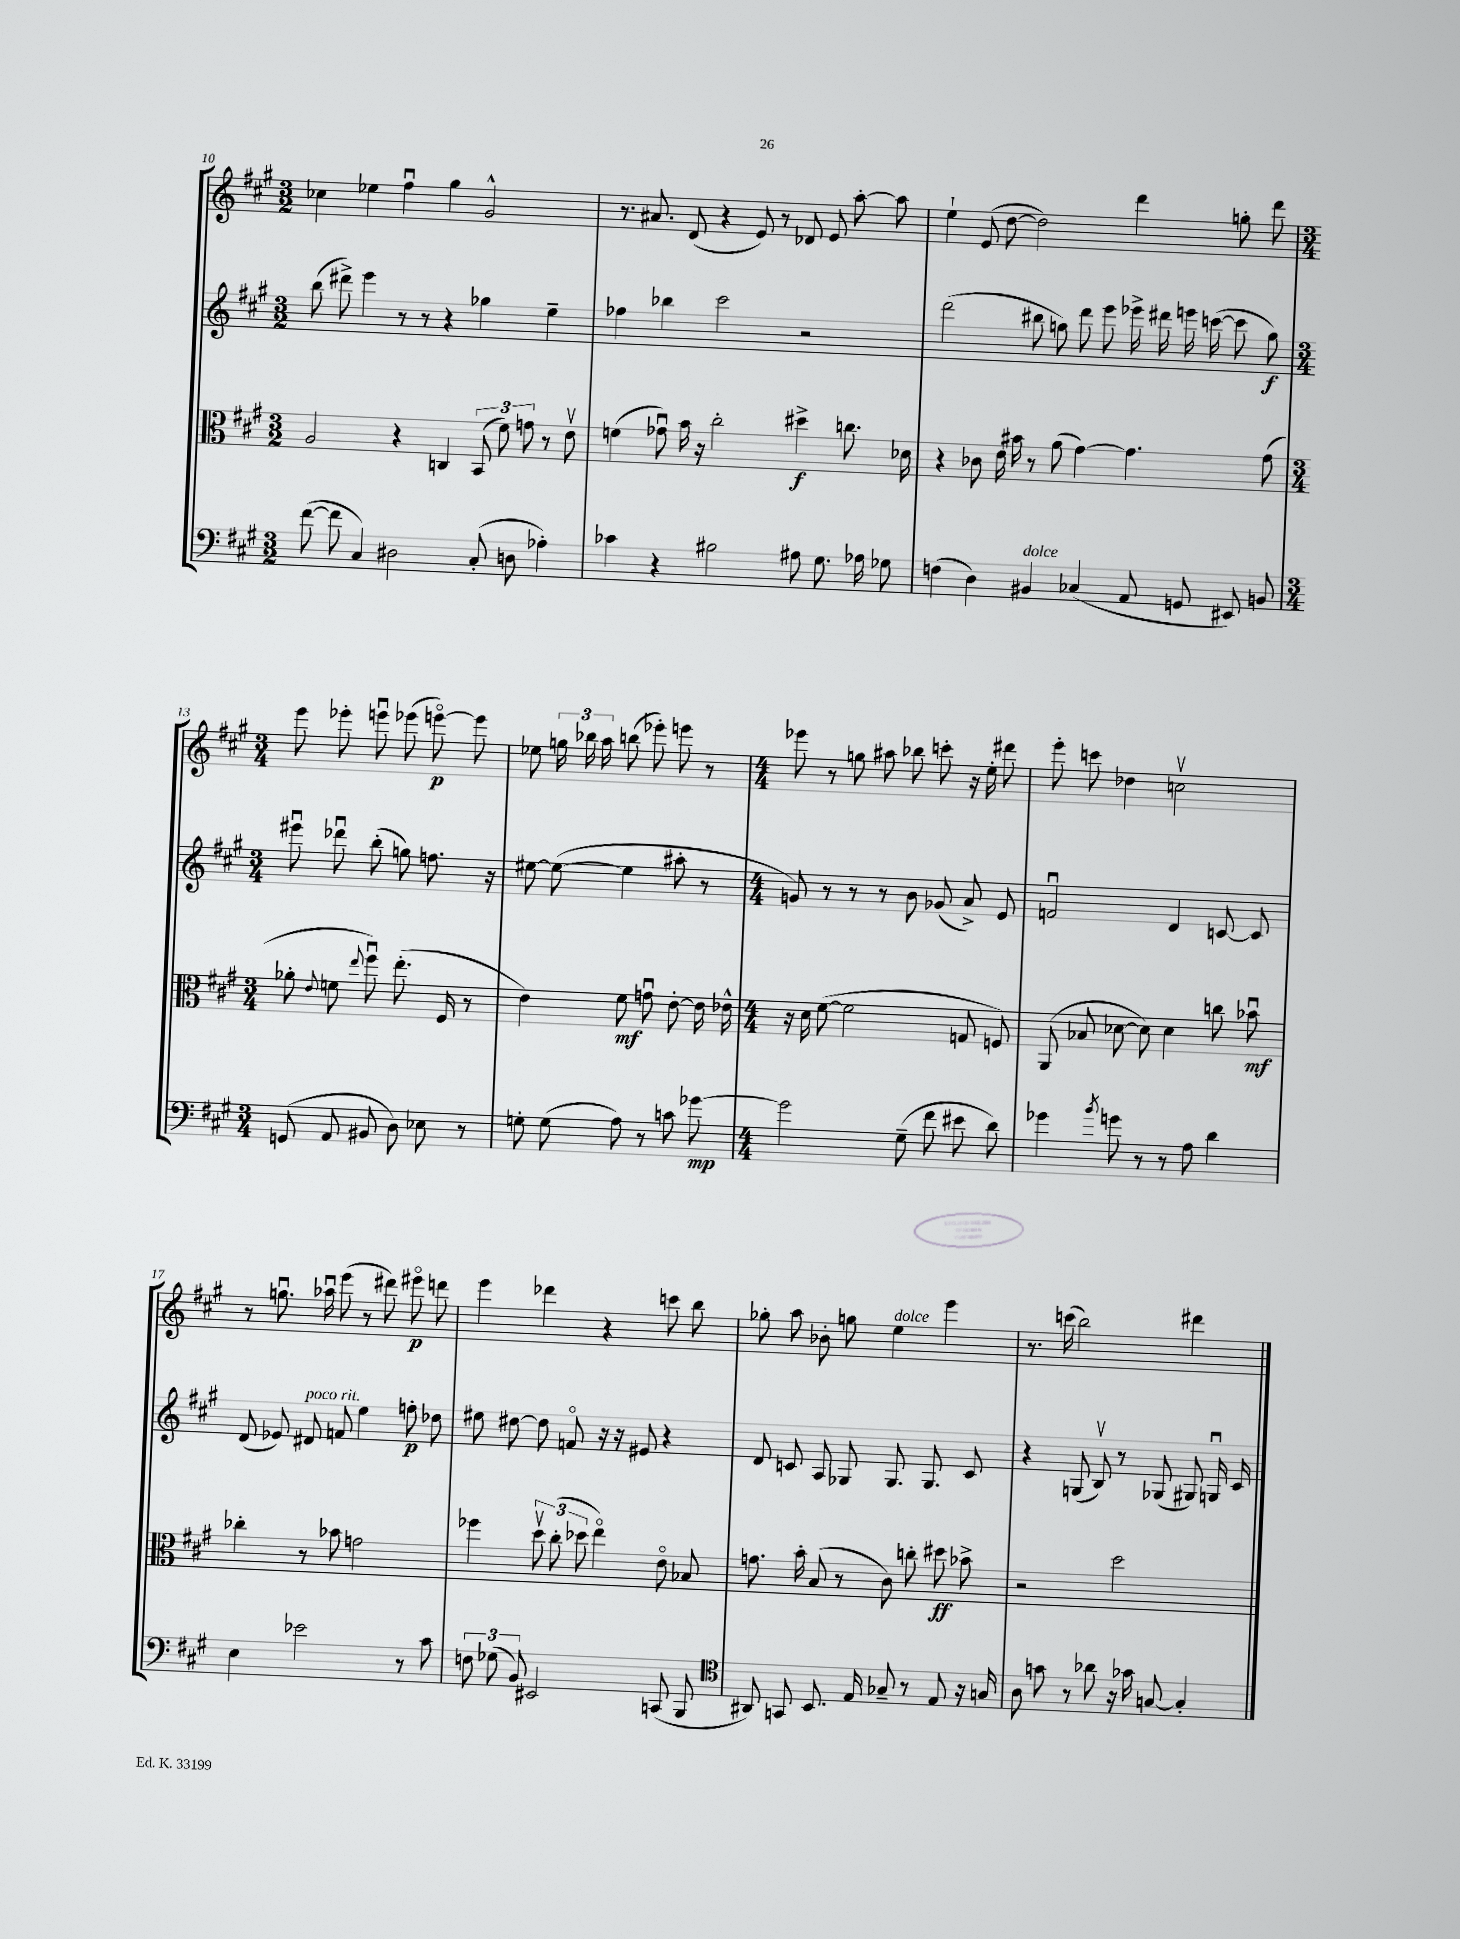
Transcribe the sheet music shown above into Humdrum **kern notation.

**kern	**dynam	**kern	**dynam	**kern	**dynam	**kern	**dynam
*part4	*part4	*part3	*part3	*part2	*part2	*part1	*part1
*staff4	*staff4	*staff3	*staff3	*staff2	*staff2	*staff1	*staff1
*clefF4	*	*clefC3	*	*clefG2	*	*clefG2	*
*k[f#c#g#]	*	*k[f#c#g#]	*	*k[f#c#g#]	*	*k[f#c#g#]	*
*M3/2	*	*M3/2	*	*M3/2	*	*M3/2	*
=10	=10	=10	=10	=10	=10	=10	=10
([8f#\	.	2A/	.	(8bb\	.	4cc-X\	.
8f#\]	.	.	.	8ddd#X^\)	.	.	.
4C#/)	.	.	.	4eee\	.	4ee-X\	.
2D#X\	.	4r	.	8r	.	4ff#u\	.
.	.	.	.	8r	.	.	.
.	.	4Cn/	.	4r	.	4gg#\	.
(8C#'/	.	(12BB/	.	4gg-X\	.	2g#^^/	.
.	.	12f#\)	.	.	.	.	.
8Dn\	.	.	.	.	.	.	.
.	.	12gn\	.	.	.	.	.
4A-X'\)	.	8r	.	4ee~\	.	.	.
.	.	8ev\	.	.	.	.	.
=11	=11	=11	=11	=11	=11	=11	=11
4c-X\	.	(4fn\	.	4ff-X\	.	8.r	.
.	.	.	.	.	.	8.a#X/	.
4r	.	8g-Xu\)	.	4bb-X\	.	.	.
.	.	16b\	.	.	.	(8d/	.
.	.	16r	.	.	.	.	.
2B#X\	.	2cc#'\	.	2ccc#\	.	4r	.
.	.	.	.	.	.	8e/)	.
.	.	.	.	.	.	8r	.
8A#X\	.	4dd#X^\	f	2r	.	8d-X/	.
8.G#\	.	.	.	.	.	8e/	.
.	.	8.ccn\	.	.	.	[8aa'\	.
16A-X\	.	.	.	.	.	.	.
8G-X\	.	.	.	.	.	8aa\]	.
.	.	16d-X\	.	.	.	.	.
=12	=12	=12	=12	=12	=12	=12	=12
(4Fn\	.	4r	.	(2ddd\	.	4ee`\	.
4D\)	.	8c-X\	.	.	.	(8e/	.
.	.	16e\	.	.	.	[8dd\	.
.	.	16b#X\	.	.	.	.	.
!LO:TX:a:i:t=dolce	!	!	!	!	!	!	!
4BB#X/	.	8r	.	8bb#X\	.	2dd\])	.
.	.	(8a\	.	8ggn\)	.	.	.
(4C-X/	.	[4g#\)	.	8ddd\	.	.	.
.	.	.	.	8eee\	.	.	.
8AA/	.	4.g#\]	.	16eee-X^\	.	4ddd\	.
.	.	.	.	16ddd#X\	.	.	.
8GGn/	.	.	.	16eeen\	.	.	.
.	.	.	.	([16cccn\	.	.	.
8EE#X/)	.	.	.	8ccc\]	.	8ggn'\	.
8BBn/	.	(8g#\	.	8gg\)	f	8ddd\	.
!!LO:LB:g=z
=13	=13	=13	=13	=13	=13	=13	=13
*M3/4	*	*M3/4	*	*M3/4	*	*M3/4	*
(8GGn/	.	8a-X'\	.	8eee#Xu\	.	8eee\	.
.	.	8qqe/	.	.	.	.	.
8AA/	.	8fn\	.	8ddd-Xu\	.	8eee-X'\	.
.	.	8qqee/	.	.	.	.	.
8BB#X/	.	8ff#u\)	.	(8bb'\	.	8eeenu\	.
8D\)	.	(8.ee'\	.	8ggn\)	.	(8eee-X\	.
8E-X\	.	.	.	8.ffn\	.	[8eeen\)	p
.	.	16F#/	.	.	.	.	.
8r	.	8r	.	.	.	8eee\]	.
.	.	.	.	16r	.	.	.
=14	=14	=14	=14	=14	=14	=14	=14
8Gn'\	.	4e\)	.	[8ee#X\	.	8ee-X\	.
(8G\	.	.	.	(8ee#\_	.	24ggn\	.
.	.	.	.	.	.	24bb-X\	.
.	.	.	.	.	.	24aa\	.
8A\)	.	8f#\	mf	4ee#\]	.	(8bbn\	.
8r	.	8gnu\	.	.	.	8eee-X'\)	.
8cn\	.	[8e'\	.	8aa#X'\	.	8eeen\	.
[8g-X\	mp	16e\]	.	8r	.	8r	.
.	.	16e-X^^\	.	.	.	.	.
=15	=15	=15	=15	=15	=15	=15	=15
*M4/4	*	*M4/4	*	*M4/4	*	*M4/4	*
2g-\]	.	16r	.	8gn/)	.	8eee-X\	.
.	.	16d\	.	.	.	.	.
.	.	([8f#\	.	8r	.	8r	.
.	.	2f#\]	.	8r	.	8ggn\	.
.	.	.	.	8r	.	8aa#X\	.
(8G#~\	.	.	.	8b\	.	8bb-X\	.
8f#\	.	.	.	(8g-X/	.	8cccn'\	.
8e#X\	.	8Gn/	.	8a^/)	.	16r	.
.	.	.	.	.	.	16ee'\	.
8d\)	.	8Fn/)	.	8e/	.	8ddd#X\	.
=16	=16	=16	=16	=16	=16	=16	=16
4g-X\	.	(8AA/	.	2fnu/	.	8eee'\	.
.	.	8B-X/	.	.	.	8cccn\	.
8qb/	.	.	.	.	.	.	.
8gn\	.	[8d-X\	.	.	.	4dd-X\	.
8r	.	8d-\])	.	.	.	.	.
8r	.	4d-\	.	4d/	.	2ccnv\	.
8A\	.	.	.	.	.	.	.
4d\	.	8ccn\	.	[8cn/	.	.	.
.	.	8b-Xu\	mf	8c/]	.	.	.
!!LO:LB:g=z
=17	=17	=17	=17	=17	=17	=17	=17
4E\	.	4cc-X'\	.	(8d/	.	8r	.
.	.	.	.	8e-X/)	.	8.ggnu\	.
!	!	!	!	!LO:TX:a:i:t=poco rit.	!	!	!
2e-X\	.	8r	.	8d#X/	.	.	.
.	.	.	.	.	.	16aa-Xu\	.
.	.	8b-X\	.	8fn/	.	(8eee\	.
.	.	2gn\	.	4ee\	.	8r	.
.	.	.	.	.	.	8ddd#X\)	.
8r	.	.	.	8ffn'\	p	8eee#X\	p
8c#\	.	.	.	8dd-X\	.	8dddn\	.
=18	=18	=18	=18	=18	=18	=18	=18
12Fn\	.	4ff-X\	.	8ee#X\	.	4eee\	.
(12G-X\	.	.	.	.	.	.	.
.	.	.	.	[8dd#X\	.	.	.
12BB/)	.	.	.	.	.	.	.
2EE#X/	.	12ddv\	.	8dd#\]	.	4ddd-X\	.
.	.	(12cc#'\	.	.	.	.	.
.	.	.	.	8fn/	.	.	.
.	.	12dd-X\	.	.	.	.	.
.	.	4ee\)	.	16r	.	4r	.
.	.	.	.	16r	.	.	.
.	.	.	.	8e#X/	.	.	.
(8CCn/	.	8e\	.	4r	.	8cccn\	.
8BBB/	.	8B-X/	.	.	.	8bb\	.
=19	=19	=19	=19	=19	=19	=19	=19
*clefC4	*	*	*	*	*	*	*
8AA#X/)	.	8.gn\	.	8d/	.	8gg-X'\	.
8GGn/	.	.	.	8cn/	.	8aa\	.
.	.	16b'\	.	.	.	.	.
8.BB/	.	(8B/	.	8A/	.	8b-X'\	.
.	.	8r	.	8G-X/	.	8ggn\	.
16E/	.	.	.	.	.	.	.
!	!	!	!	!	!	!LO:TX:a:i:t=dolce	!
8G-X~/	.	8c#\)	.	8.G-/	.	4ee\	.
8r	.	8ccn'\	.	.	.	.	.
.	.	.	.	8.G-/	.	.	.
8E/	.	8dd#X\	ff	.	.	4eee\	.
16r	.	8b-X^\	.	8c/	.	.	.
16Gn/	.	.	.	.	.	.	.
=20	=20	=20	=20	=20	=20	=20	=20
8A\	.	2r	.	4r	.	8.r	.
8gn\	.	.	.	.	.	.	.
.	.	.	.	.	.	(16cccn\	.
8r	.	.	.	(8Gn/	.	2bb\)	.
8a-X\	.	.	.	8Bv/)	.	.	.
16r	.	2dd\	.	8r	.	.	.
16g-X\	.	.	.	.	.	.	.
[8Gn/	.	.	.	(8G-X/	.	.	.
4G'/]	.	.	.	8G#X/)	.	4ddd#X\	.
.	.	.	.	16Gnu/	.	.	.
.	.	.	.	16c#/	.	.	.
==	==	==	==	==	==	==	==
*-	*-	*-	*-	*-	*-	*-	*-
